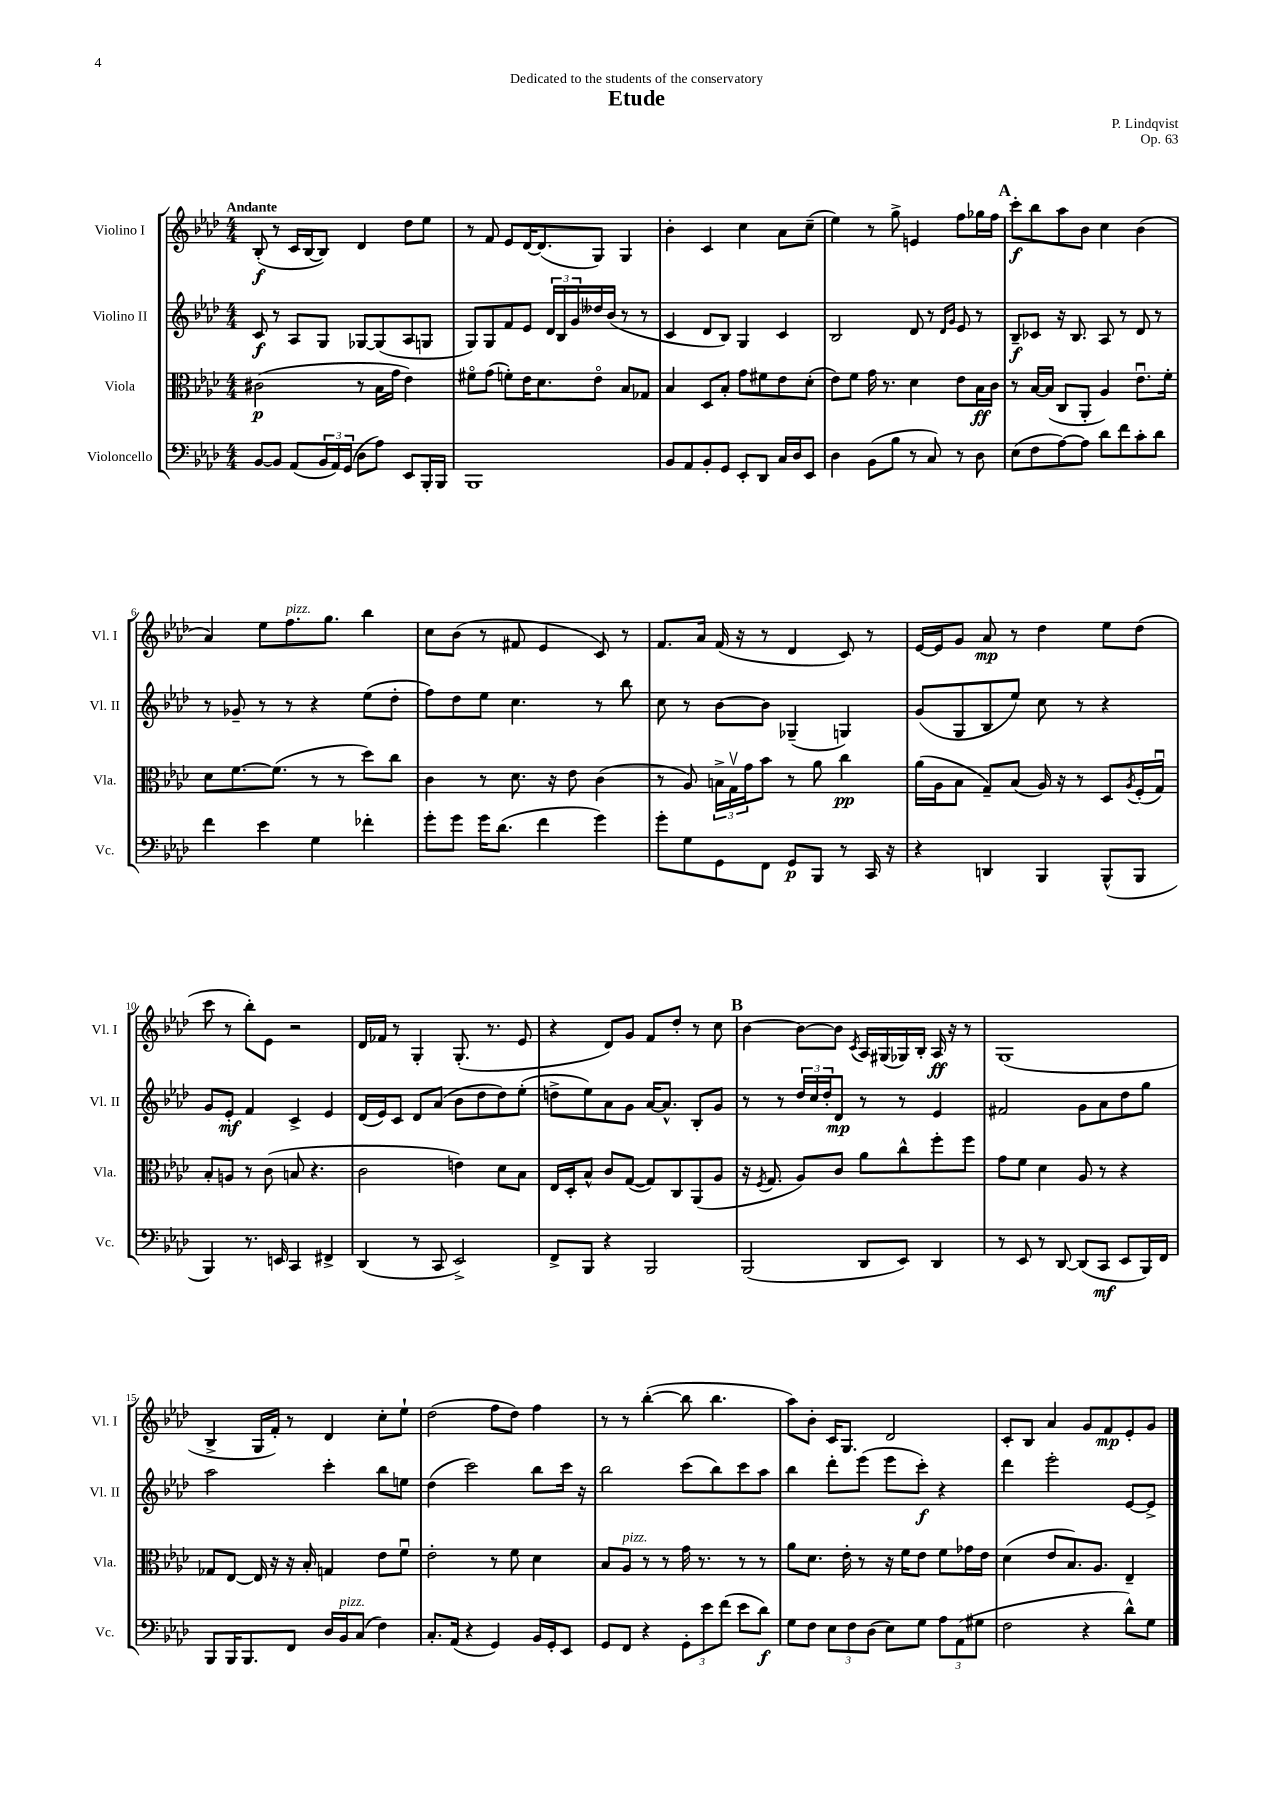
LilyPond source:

\header { title = "Etude" composer = "P. Lindqvist" dedication = "Dedicated to the students of the conservatory" opus = "Op. 63" }
<<
\new StaffGroup <<
\new Staff = "s0" \with { instrumentName = "Violino I" shortInstrumentName = "Vl. I" } {
    \clef treble \key aes \major \numericTimeSignature \time 4/4 \tempo "Andante"
    bes8-.\f( r8 c'16 bes16~ bes8) des'4 des''8 ees''8 |
    r8 f'8 ees'8 des'16~ des'8.( g8) g4 |
    bes'4-. c'4 c''4 aes'8 c''8--( |
    ees''4) r8 g''8-> e'4 f''8 ges''16 f''16 |
    \mark \markup { \bold "A" } c'''8-.\f bes''8 aes''8 bes'8 c''4 bes'4( |
    aes'4) ees''8 f''8.^\markup { \italic "pizz." } g''8. bes''4 |
    c''8 bes'8( r8 fis'8 ees'4 c'8) r8 |
    f'8. aes'16 f'16( r16 r8 des'4 c'8) r8 |
    ees'16~ ees'16 g'8 aes'8\mp r8 des''4 ees''8 des''8( |
    c'''8 r8 bes''8-.) ees'8 r2 |
    des'16 fes'16 r8 g4-. g8.-.( r8. ees'8 |
    r4 des'8) g'8 f'8 des''8-. r8 c''8 |
    \mark \markup { \bold "B" } bes'4~ bes'8~ bes'8 \acciaccatura { c'8 } aes16 gis16( ges16) bes16-. aes16\ff r16 r8 |
    g1( |
    bes4-> g16 f'16-.) r8 des'4 c''8-. ees''8-! |
    des''2( f''8 des''8) f''4 |
    r8 r8 bes''4~-.( bes''8 bes''4. |
    aes''8) bes'8-. c'16 g8. des'2 |
    c'8-. bes8 aes'4 g'8 f'8\mp ees'8-. g'8 \bar "|." |
}
\new Staff = "s1" \with { instrumentName = "Violino II" shortInstrumentName = "Vl. II" } {
    \clef treble \key aes \major \numericTimeSignature \time 4/4
    c'8\f r8 aes8 g8 ges8~ ges8( aes8 g8 |
    g8) g8 f'8 ees'8 \tuplet 3/2 { des'16 bes16 g'16 } deses''16 bes'16( r8 r8 |
    c'4 des'8 bes8) g4 c'4 |
    bes2 des'8 r8 \grace { des'16 g'16 } ees'8 r8 |
    \mark \markup { \bold "A" } bes8--\f ces'8 r16 bes8. aes8 r8 des'8 r8 |
    r8 ges'8-- r8 r8 r4 ees''8( des''8-. |
    f''8) des''8 ees''8 c''4. r8 bes''8 |
    c''8 r8 bes'8~ bes'8 ges4--( g4) |
    g'8( g8 bes8 ees''8) c''8 r8 r4 |
    g'8 ees'8-.\mf f'4 c'4-> ees'4 |
    des'16( ees'16) c'8 des'8 aes'8( bes'8 des''8 des''8) ees''8-.( |
    d''8-> ees''8) aes'8 g'8 aes'16~ aes'8.-^ bes8-. g'8 |
    \mark \markup { \bold "B" } r8 r8 \tuplet 3/2 { des''16 c''16 des''16-. } des'8\mp r8 r8 ees'4 |
    fis'2 g'8 aes'8 des''8 g''8 |
    aes''2 c'''4-. bes''8 e''8 |
    des''4( c'''2) bes''8 c'''16 r16 |
    bes''2 c'''8( bes''8) c'''8 aes''8 |
    bes''4 des'''8-. ees'''8( ees'''8 c'''8-.\f) r4 |
    des'''4 ees'''2-. ees'8~ ees'8-> \bar "|." |
}
\new Staff = "s2" \with { instrumentName = "Viola" shortInstrumentName = "Vla." } {
    \clef alto \key aes \major \numericTimeSignature \time 4/4
    cis'2\p( r8 bes16 g'16 ees'4) |
    fis'8\flageolet g'8( f'8-.) ees'16 des'8. ees'8\flageolet bes8 ges8 |
    bes4 des8 bes8-. g'8 fis'8 ees'8 des'8-.( |
    ees'8) f'8 g'16 r8. des'4 ees'8 bes16\ff c'16 |
    \mark \markup { \bold "A" } r8 bes16~ bes16( c8 aes,8-. aes4) ees'8.\downbow f'16-. |
    des'8 f'8.~ f'8.( r8 r8 des''8) c''8 |
    c'4 r8 des'8. r16 ees'8 c'4( |
    r8 aes8) \tuplet 3/2 { b16-> g16\upbow g'16 } bes'8 r8 aes'8 c''4\pp |
    aes'16( aes16 bes8 g8--) bes8( aes16) r16 r8 des8 \acciaccatura { aes8 } f16-.( g16\downbow) |
    bes8-. a8 r8 c'8( b8 r4. |
    c'2 e'4) des'8 bes8 |
    ees16 des16-. bes8-^ c'8 g8~( g8) c8 aes,8( aes8 |
    \mark \markup { \bold "B" } r16 \acciaccatura { f8 } g8. aes8) c'8 aes'8 c''8-^ f''8-. f''8 |
    g'8 f'8 des'4 aes8 r8 r4 |
    ges8 ees8~ ees16 r16 r16 bes16-. g4 ees'8 f'8\downbow |
    ees'2-. r8 f'8 des'4 |
    bes8 aes8^\markup { \italic "pizz." } r8 r8 g'16 r8. r8 r8 |
    aes'8 des'8. ees'16-. r8 r16 f'16 ees'8 f'8 ges'16 ees'16 |
    des'4( ees'8 bes8.) aes8. ees4-- \bar "|." |
}
\new Staff = "s3" \with { instrumentName = "Violoncello" shortInstrumentName = "Vc." } {
    \clef bass \key aes \major \numericTimeSignature \time 4/4
    bes,8~ bes,8 aes,8( \tuplet 3/2 { bes,16 aes,16) g,16( } des8 aes8) ees,8 bes,,16-. bes,,16 |
    bes,,1 |
    bes,8 aes,8 bes,8-. g,8 ees,8-. des,8 c16 des16 ees,8 |
    des4 bes,8( bes8 r8 c8) r8 des8 |
    \mark \markup { \bold "A" } ees8( f8 aes8~) aes8 des'8 f'8 c'8-. des'8 |
    f'4 ees'4 g4 fes'4-. |
    g'8-. g'8 g'16 des'8.( f'4 g'4) |
    g'8-. g8 g,8 f,8 g,8\p bes,,8 r8 c,16 r16 |
    r4 d,4 bes,,4 bes,,8-^( bes,,8 |
    bes,,4) r8. e,16 c,4 fis,4-> |
    des,4( r8 c,8 ees,2->) |
    f,8-> bes,,8 r4 bes,,2 |
    \mark \markup { \bold "B" } bes,,2( des,8 ees,8) des,4 |
    r8 ees,8 r8 des,8~ des,8( c,8\mf ees,8 bes,,16) f,16 |
    bes,,8 bes,,16 bes,,8. f,8 des16 bes,16^\markup { \italic "pizz." } c8( f4) |
    c8.-. aes,16( r4 g,4) bes,16 g,16-. ees,8 |
    g,8 f,8 r4 \tuplet 3/2 { g,8-. ees'8 f'8( } ees'8 des'8\f) |
    g8 f8 \tuplet 3/2 { ees8 f8 des8( } ees8) g8 \tuplet 3/2 { aes8 aes,8( gis8 } |
    f2 r4 des'8-^) g8 \bar "|." |
}
>>
>>
